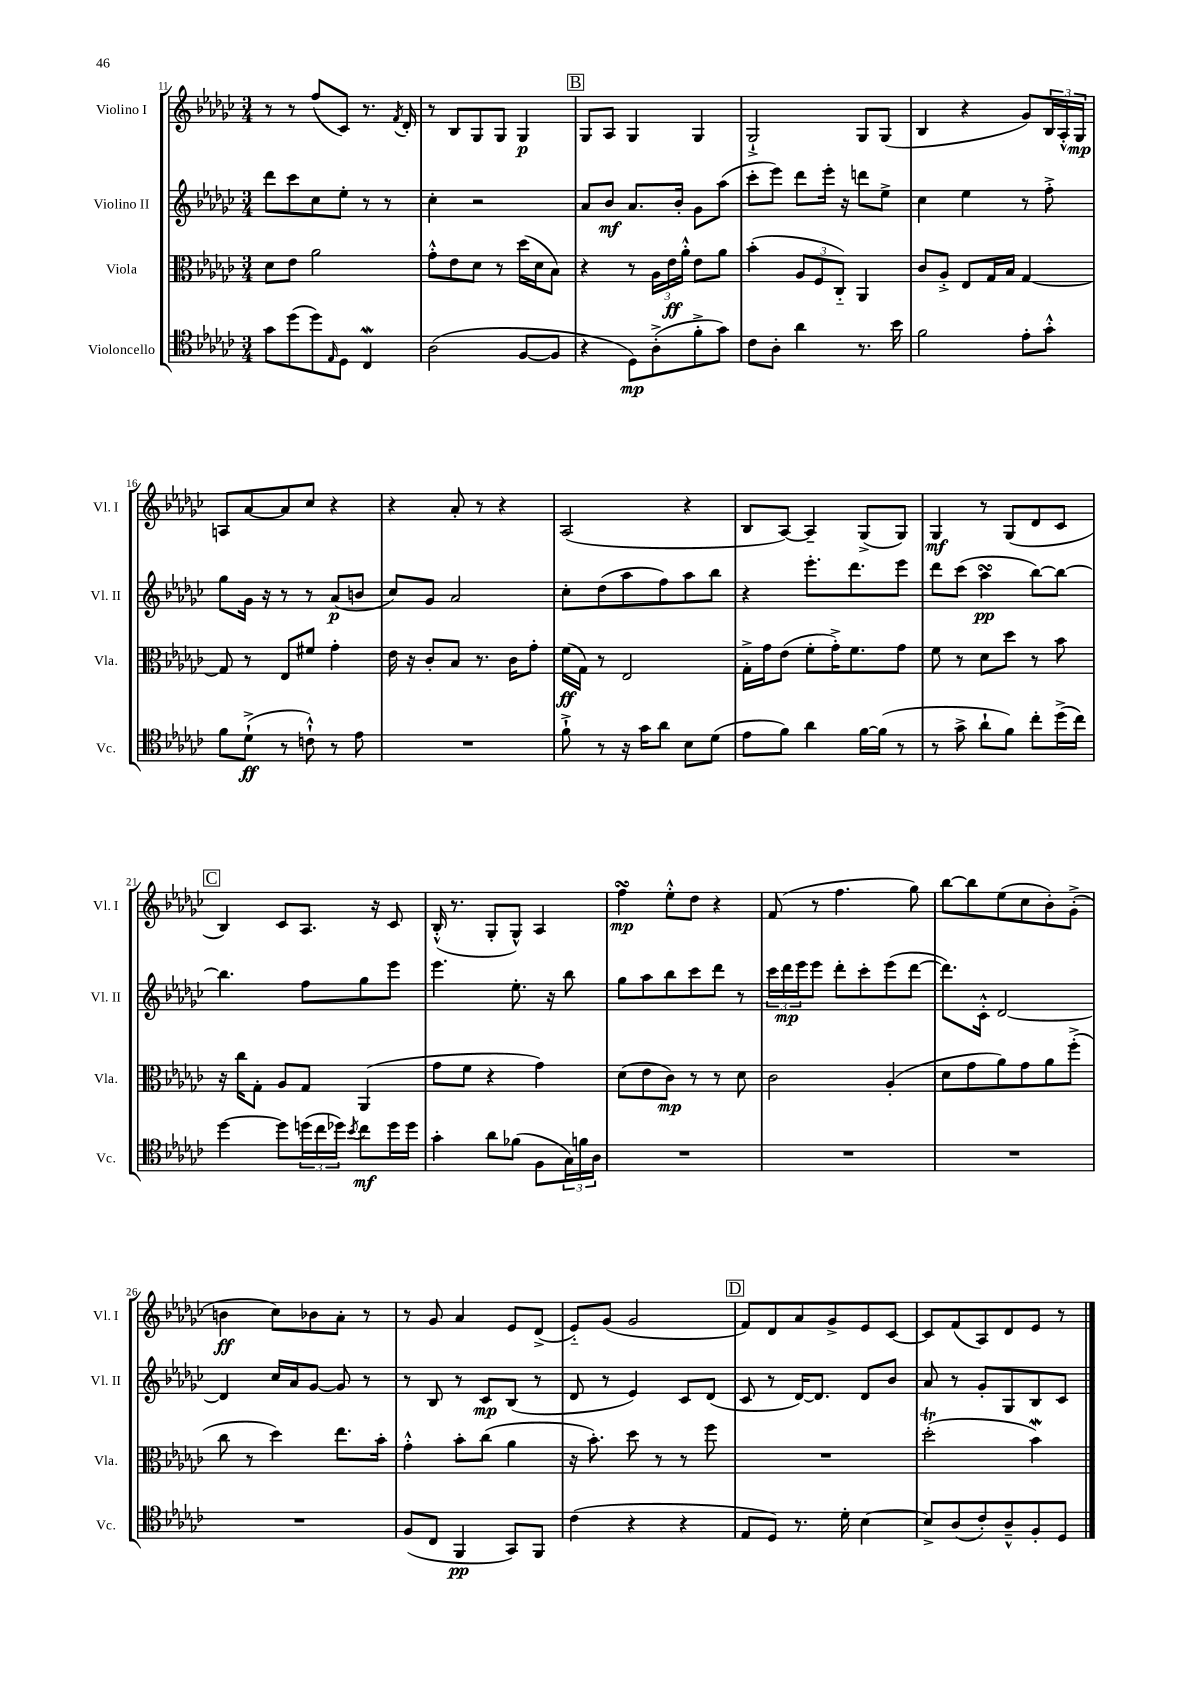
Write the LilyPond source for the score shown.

<<
\new StaffGroup <<
\new Staff = "s0" \with { instrumentName = "Violino I" shortInstrumentName = "Vl. I" } {
    \clef treble \key ges \major \numericTimeSignature \time 3/4
    r8 r8 f''8( ces'8) r8. \acciaccatura { f'8 } des'16-. |
    r8 bes8 ges8 ges8 ges4\p |
    \mark \markup { \box "B" } ges8 aes8 ges4 ges4 |
    ges2-!-> ges8 ges8( |
    bes4 r4 ges'8) \tuplet 3/2 { bes16 aes16-.-^ ges16\mp } |
    a8 aes'8~ aes'8 ces''8 r4 |
    r4 aes'8-. r8 r4 |
    aes2( r4 |
    bes8 aes8~) aes4-- ges8->( ges8) |
    ges4\mf r8 ges8( des'8 ces'8 |
    \mark \markup { \box "C" } bes4) ces'8 aes8. r16 ces'8 |
    bes16-.-^( r8. ges8-. ges8-^) aes4 |
    f''4\turn\mp ees''8-.-^ des''8 r4 |
    f'8( r8 f''4. ges''8) |
    bes''8~ bes''8 ees''8( ces''8 bes'8-.) ges'8-.->( |
    b'4\ff ces''8) bes'8 aes'8-. r8 |
    r8 ges'8 aes'4 ees'8 des'8->( |
    ees'8-_) ges'8( ges'2 |
    \mark \markup { \box "D" } f'8) des'8 aes'8 ges'8-> ees'8 ces'8~ |
    ces'8 f'8( aes8) des'8 ees'8 r8 \bar "|." |
}
\new Staff = "s1" \with { instrumentName = "Violino II" shortInstrumentName = "Vl. II" } {
    \clef treble \key ges \major \numericTimeSignature \time 3/4
    des'''8 ces'''8 ces''8 ees''8-. r8 r8 |
    ces''4-. r2 |
    \mark \markup { \box "B" } aes'8 bes'8\mf aes'8. bes'16-. ges'8 aes''8( |
    ces'''8-. ees'''8) des'''8 ees'''16-. r16 d'''8 ees''8-> |
    ces''4 ees''4 r8 f''8-.-> |
    ges''8 ges'16 r16 r8 r8 aes'8\p( b'8 |
    ces''8) ges'8 aes'2 |
    ces''8-. des''8( aes''8 f''8) aes''8 bes''8 |
    r4 ees'''8.-. des'''8. ees'''8 |
    des'''8 ces'''8( aes''4\turn\pp bes''8~) bes''8~ |
    \mark \markup { \box "C" } bes''4. f''8 ges''8 ees'''8 |
    ees'''4. ees''8.-. r16 bes''8 |
    ges''8 aes''8 bes''8 ces'''8 des'''8 r8 |
    \tuplet 3/2 { ces'''16 des'''16\mp ees'''16 } ees'''8 des'''8-. ces'''8-. ees'''8( des'''8~ |
    des'''8.) ces'16-.-^ des'2~ |
    des'4 ces''16 aes'16 ges'8~ ges'8 r8 |
    r8 bes8 r8 ces'8\mp bes8( r8 |
    des'8 r8 ees'4) ces'8 des'8( |
    \mark \markup { \box "D" } ces'8 r8 des'16~) des'8. des'8 bes'8 |
    aes'8 r8 ges'8-. ges8 bes8 ces'8 \bar "|." |
}
\new Staff = "s2" \with { instrumentName = "Viola" shortInstrumentName = "Vla." } {
    \clef alto \key ges \major \numericTimeSignature \time 3/4
    des'8 ees'8 aes'2 |
    ges'8-.-^ ees'8 des'8 r8 des''16( des'16 bes8) |
    \mark \markup { \box "B" } r4 r8 \tuplet 3/2 { aes16 ees'16\ff aes'16-.-^ } ees'8 aes'8 |
    bes'4-.( \tuplet 3/2 { aes8 f8 ces8-_) } aes,4 |
    ces'8 aes8-.-> ees8 ges16 bes16 ges4~ |
    ges8 r8 ees8 fis'8 ges'4-. |
    ees'16 r16 ces'8-. bes8 r8. ces'16 ges'8-. |
    f'16\ff( ges16) r8 ees2 |
    ges16-.-> ges'16 ees'8( f'8-. ges'16-.->) f'8. ges'8 |
    f'8 r8 des'8 des''8 r8 bes'8 |
    \mark \markup { \box "C" } r16 ces''16 ges8-. aes8 ges8 aes,4( |
    ges'8 f'8 r4 ges'4) |
    des'8( ees'8 ces'8\mp) r8 r8 des'8 |
    ces'2 aes4-.( |
    des'8 ges'8 aes'8) ges'8 aes'8 f''8-.->( |
    ces''8 r8 des''4) ees''8. bes'16-. |
    ges'4-.-^ bes'8-. ces''8( aes'4 |
    r16 bes'8.-.) des''8 r8 r8 f''8 |
    \mark \markup { \box "D" } R2. |
    des''2-.\trill( bes'4\mordent) \bar "|." |
}
\new Staff = "s3" \with { instrumentName = "Violoncello" shortInstrumentName = "Vc." } {
    \clef tenor \key ges \major \numericTimeSignature \time 3/4
    ges'8 des''8( des''8) \grace { ees16 } des8 ces4\mordent |
    aes2( f8~ f8 |
    \mark \markup { \box "B" } r4 des8\mp) aes8-.->( f'8-.-> ges'8) |
    ces'8 aes8-. aes'4 r8. bes'16 |
    f'2 ees'8-. ges'8-.-^ |
    f'8 des'8-!->\ff( r8 c'8-!-^) r8 ees'8 |
    R2. |
    f'8-!-> r8 r16 ges'16 aes'8 bes8 des'8( |
    ees'8 f'8) aes'4 f'16~ f'16( r8 |
    r8 ges'8-> aes'8-! f'8) ces''8-. des''16->( ces''16) |
    \mark \markup { \box "C" } des''4~ des''8 \tuplet 3/2 { d''16( ces''16 des''16) } \acciaccatura { bes'8 } ces''8\mf des''16 des''16 |
    ges'4-. aes'8 fes'8( f8 \tuplet 3/2 { ges16) f'16 aes16 } |
    R2. |
    R2. |
    R2. |
    R2. |
    f8( ces8 f,4\pp ges,8) f,8 |
    ces'4( r4 r4 |
    \mark \markup { \box "D" } ees8 des8) r8. des'16-. bes4~ |
    bes8-> aes8( ces'8-.) aes8---^ f8-. des8 \bar "|." |
}
>>
>>
\layout { \context { \Score currentBarNumber = #11 } }
